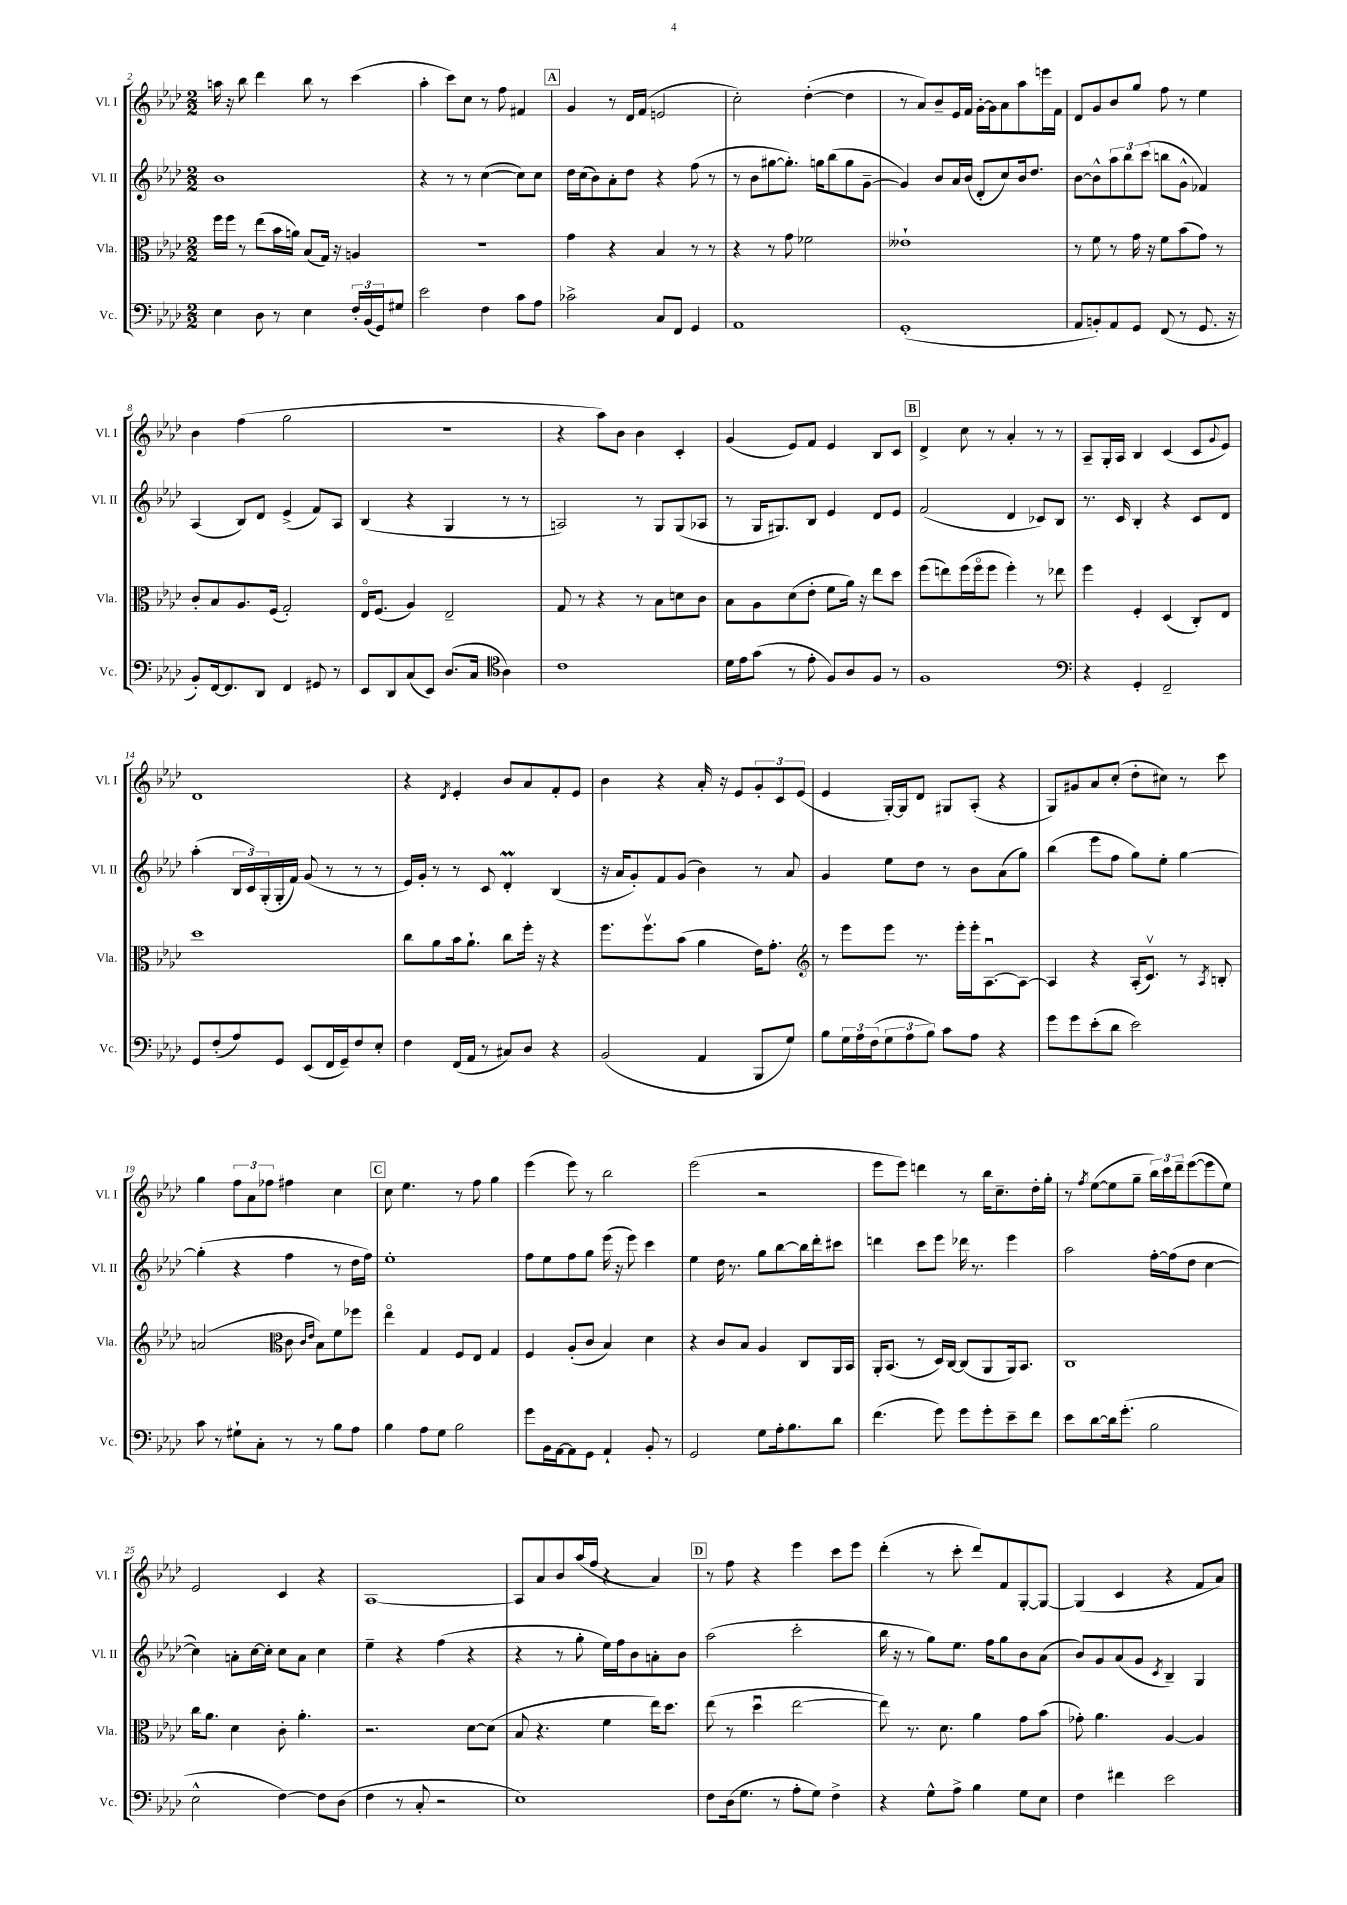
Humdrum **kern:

**kern	**kern	**kern	**kern
*part4	*part3	*part2	*part1
*staff4	*staff3	*staff2	*staff1
*I"Vc.	*I"Vla.	*I"Vl. II	*I"Vl. I
*I'Vc.	*I'Vla.	*I'Vl. II	*I'Vl. I
*clefF4	*clefC3	*clefG2	*clefG2
*k[b-e-a-d-]	*k[b-e-a-d-]	*k[b-e-a-d-]	*k[b-e-a-d-]
*M2/2	*M2/2	*M2/2	*M2/2
=2	=2	=2	=2
4E-\	16ff\LL	1b-	16aan\
.	16ff\JJ	.	16r
.	8r	.	8bb-\
8D-\	(8ee-\L	.	4ddd-\
8r	16b-\L	.	.
.	16an\JJ)	.	.
4E-\	(8B-/L	.	8bb-\
.	16G/Jk)	.	8r
.	16r	.	.
24F'/LL	4An/	.	(4ccc\
(24BB-/	.	.	.
24GG/J)	.	.	.
8G#X/J	.	.	.
=3	=3	=3	=3
2e-\	1r	4r	4aa-'\
.	.	8r	8ccc\L)
.	.	8r	8cc\J
4F\	.	([4cc\	8r
.	.	.	8ff\
8c\L	.	8cc\L])	4f#X/
8A-\J	.	8cc\J	.
!!LO:REH:place=s1:t=A
=4	=4	=4	=4
2c-X^\	4g\	16dd-\LL	4g/
.	.	(16cc\J	.
.	.	8b-\)	.
.	4r	8a-'\	8r
.	.	8dd-\J	16d-/LL
.	.	.	(16f/JJ
8C/L	4B-/	4r	2en/
8FF/J	.	.	.
4GG/	8r	(8ff\	.
.	8r	8r	.
=5	=5	=5	=5
1AA-	4r	8r	2cc'\)
.	.	8b-\L	.
.	8r	[8gg#X\	.
.	8g\	8.gg#'\J])	.
.	2f-X\	.	([4dd-'\
.	.	16ggn\KL	.
.	.	(8bb-\	.
.	.	8gg\	4dd-\]
.	.	[8g~\J	.
=6	=6	=6	=6
(1GG'	1e--X`	4g/])	8r
.	.	.	8a-/L)
.	.	8b-/L	8b-~/
.	.	16a-/L	16e-/L
.	.	(16b-/JJ	16f/JJ
.	.	8d-'/L	[16g'\LL
.	.	.	16g\J]
.	.	8cc/)	8a-\
.	.	16b-/k	8aa-\
.	.	8.dd-/J	.
.	.	.	16eeen\L
.	.	.	16f\JJ
=7	=7	=7	=7
8AA-/L	8r	[8b-\L	8d-/L
8BBn'/)	8f\	8b-^^\]	8g/
8AA-/	8r	12aa-\	8b-/
.	.	12bb-\	.
8GG/J	16g\	.	8gg/J
.	.	(12ccc\J	.
.	16r	.	.
(8FF/	8f\L	8bbn\L	8ff\
8r	(8b-\	8g^^\J	8r
8.GG/	8g\J)	4f-X/)	4ee-\
.	8r	.	.
16r	.	.	.
!!LO:LB:g=z
=8	=8	=8	=8
8BB-'/L)	8c'/L	(4A-/	4b-\
[16FF/k	8B-/	.	.
8.FF/]	.	.	.
.	8.A-/	8B-/L)	(4ff\
8DD-/J	.	8d-/J	.
.	(16F/Jk	.	.
4FF/	2G'/)	(4e-^/	2gg\
8GG#X/	.	8f/L)	.
8r	.	8A-/J	.
=9	=9	=9	=9
8EE-/L	16E-/KL	(4B-/	1r
.	(8.F/J	.	.
8DD-/	.	.	.
(8C/	4A-/)	4r	.
8EE-/J)	.	.	.
(8.D-/L	2E-~/	4G/	.
16C/Jk	.	.	.
*clefC4	*	*	*
4A-\)	.	8r	.
.	.	8r	.
=10	=10	=10	=10
1c	8G/	2An/)	4r
.	8r	.	.
.	4r	.	8aa-\L)
.	.	.	8b-\J
.	8r	8r	4b-\
.	8B-\L	8G/L	.
.	8dn\	(8G/	4c'/
.	8c\J	8A-X/J	.
=11	=11	=11	=11
16d-\LL	8B-\L	8r	(4g/
16e-\J	.	.	.
(8g\J	8A-\	16G/KL	.
.	.	8.G#X/)	.
8r	(8d-\	.	8e-/L)
8e-'\	8e-'\J	8B-/J	8f/J
8F/L)	8f\L	4e-/	4e-/
8A-/	16a-\Jk)	.	.
.	16r	.	.
8F/J	8ee-\L	8d-/L	8B-/L
8r	8dd-\J	8e-/J	8c/J
!!LO:REH:place=s1:t=B
=12	=12	=12	=12
1F	(8ff\L	(2f/	4d-^/
.	8een\)	.	.
.	(16ff\L	.	8cc\
.	16ff\J	.	.
.	8ff\J	.	8r
.	4ff'\)	4d-/	4a-'/
.	8r	8c-X/L)	8r
.	8ee-X\	8B-/J	8r
=13	=13	=13	=13
*clefF4	*	*	*
4r	4ff\	8.r	8A-~/L
.	.	.	16G'/L
.	.	16c/	16A-/JJ
4GG'/	4F'/	4B-'/	4B-/
2FF~/	(4D-/	4r	(4c/
.	8C'/L)	8c/L	8c/L
.	.	.	8qqg/
.	8E-/J	8d-/J	8e-/J)
!!LO:LB:g=z
=14	=14	=14	=14
8GG/L	1dd-	(4aa-'\	1d-
(8F'/	.	.	.
8A-/)	.	24B-/LL	.
.	.	24c/)	.
.	.	(24G'/	.
8GG/J	.	16G'/	.
.	.	16f/JJ)	.
(8EE-/L	.	(8g/	.
16FF/L	.	8r	.
16GG~/J)	.	.	.
8F/	.	8r	.
8E-'/J	.	8r	.
=15	=15	=15	=15
4F\	8cc\L	16e-/LL)	4r
.	.	16g'/JJ	.
.	8a-\	8r	.
.	.	.	8qd-/
(16FF/LL	16b-\k	8r	4e-'/
16AA-/JJ	8.a-`\J	.	.
8r	.	8c/	.
8C#X/L)	8cc\L	4d-M'/	8b-/L
8D-/J	16ff'\Jk	.	8a-/
.	16r	.	.
4r	4r	(4B-/	8f'/
.	.	.	8e-/J
=16	=16	=16	=16
(2BB-/	8.ff\L	16r	4b-\
.	.	16a-/KL	.
.	.	8g'/)	.
.	8.ffv\	.	.
.	.	8f/	4r
.	(8b-\J	(8g/J	.
4AA-/	4a-\	4b-\)	16a-'/
.	.	.	16r
.	.	.	8e-/L
8BBB-/L	16e-\KL)	8r	12g'/
.	8.g'\J	.	.
.	.	.	12c/
8G/J)	.	8a-/	.
.	.	.	(12e-/J
=17	=17	=17	=17
*	*clefG2	*	*
8B-\L	8r	4g/	4e-/
24G\L	8eee-\L	.	.
24A-\	.	.	.
(24F\J	.	.	.
12G\	8eee-\J	8ee-\L	[16G'/LL)
.	.	.	16G/J]
12A-\	.	.	.
.	8.r	8dd-\J	8d-/J
12B-\J)	.	.	.
8c\L	.	8r	8G#X/L
.	16eee-'\LL	.	.
8A-\J	16eee-'\J	8b-\L	(8A-'/J
.	[8.A-u\	.	.
4r	.	(8a-\	4r
.	8A-\J_	8gg\J)	.
=18	=18	=18	=18
8g\L	4A-/]	(4bb-\	8G/L)
8g\	.	.	8g#X/
(8e-'\	4r	8eee-\L	8a-/
8d-\J	.	8ff\J	(8cc'/J
2e-\)	(16A-'/KL	8gg\L)	8dd-'\L
.	8.cv/J)	.	.
.	.	8ee-'\J	8cc#X\J)
.	8r	[4gg\	8r
.	8qA-/	.	.
.	8Bn'/	.	8ccc\
!!LO:LB:g=z
=19	=19	=19	=19
8c\	(2an/	(4gg'\]	4gg\
8r	.	.	.
8G#X`\L	.	4r	12ff\L
.	.	.	12a-\
8C'\J	.	.	.
.	.	.	12ff-X\J
*	*clefC3	*	*
8r	8c\	4ff\	4ff#X\
.	16qqc/LL	.	.
.	16qqe-/JJ	.	.
8r	8B-\L)	.	.
8B-\L	8f\	8r	4cc\
8A-\J	8ff-X\J	16dd-\LL	.
.	.	16ff\JJ)	.
!!LO:REH:place=s1:t=C
=20	=20	=20	=20
4B-\	4ee-\	1ee-'	8cc\
.	.	.	4.ee-\
8A-\L	4G/	.	.
8G\J	.	.	.
2B-\	8F/L	.	8r
.	8E-/J	.	8ff\
.	4G/	.	4gg\
=21	=21	=21	=21
8g\L	4F/	8ff\L	(4eee-\
16BB-\L	.	8ee-\	.
[16AA-\J	.	.	.
8AA-\]	(8A-'/L	8ff\	8eee-\)
8GG\J	8c/J	8gg\J	8r
4AA-`/	4B-/)	(16eee-\	2bb-\
.	.	16r	.
.	.	8eee-\)	.
8BB-'/	4d-\	4ccc\	.
8r	.	.	.
=22	=22	=22	=22
2GG/	4r	4ee-\	(2eee-\
.	8c/L	16dd-\	.
.	.	8.r	.
.	8B-/J	.	.
8G\L	4A-/	8gg\L	2r
16A-'\k	.	[8bb-\	.
8.B-\	.	.	.
.	8C/L	16bb-\L]	.
.	.	16ddd-'\J	.
8d-\J	16AA-/L	8ccc#X\J	.
.	16BB-/JJ	.	.
=23	=23	=23	=23
(4.f\	16AA-'/KL	4dddn\	8eee-\L
.	(8.BB-/J	.	.
.	.	.	8eee-\J)
.	8r	8ccc\L	4dddn\
8g\)	16D-/LL)	8eee-\J	.
.	[16C/JJ	.	.
8g\L	(8C/L]	16ddd-X\	8r
.	.	8.r	.
8g'\	8AA-/	.	16bb-\KL
.	.	.	8.cc~\
8e-~\	16AA-/k)	4eee-\	.
.	8.BB-/J	.	.
8f\J	.	.	16dd-'\L
.	.	.	16gg'\JJ
=24	=24	=24	=24
8e-\L	1C	2aa-\	8r
.	.	.	8qff/
[8d-\	.	.	([8ee-\L
16d-\k]	.	.	8ee-\]
(8.g'\J	.	.	.
.	.	.	8gg~\J
2B-\	.	[16ff'\LL	24bb-\LL)
.	.	.	24ccc\
.	.	(16ff\J]	.
.	.	.	24ddd-~\J
.	.	8dd-\J	([8eee-\
.	.	[4cc\	8eee-\]
.	.	.	8ee-\J)
!!LO:LB:g=z
=25	=25	=25	=25
2E-^^\	16cc\KL	4cc\])	2e-/
.	8.a-\J	.	.
.	4d-\	8an'\L	.
.	.	[16cc\L	.
.	.	16cc'\JJ]	.
[4F\)	8c'\	8cc\L	4c/
.	4.a-'\	8a\J	.
8F\L]	.	4cc\	4r
(8D-\J	.	.	.
=26	=26	=26	=26
4F\	2.r	4ee-~\	[1A-
8r	.	4r	.
8C'/	.	.	.
2r	.	(4ff\	.
.	[8d-\L	4r	.
.	(8d-\J]	.	.
=27	=27	=27	=27
1E-)	8B-/	4r	8A-/L]
.	4.r	.	8a-/
.	.	8r	8b-/
.	.	8gg'\	(16aa-/L
.	.	.	16ff/JJ
.	4f\	16ee-\LL)	4r
.	.	16ff\J	.
.	.	8b-\	.
.	16ee-\KL)	8an'\	4a-/)
.	8.dd-\J	.	.
.	.	8b-\J	.
!!LO:REH:place=s1:t=D
=28	=28	=28	=28
8F\L	(8ee-\	(2aa-\	8r
(16D-\k	8r	.	8ff\
8.G\J	.	.	.
.	4dd-u\	.	4r
8r	.	.	.
8A-'\L	[2ee-\	2ccc'\	4eee-\
8G\J)	.	.	.
4F^\	.	.	8ccc\L
.	.	.	8eee-\J
=29	=29	=29	=29
4r	8ee-\])	16bb-\	(4ddd-'\
.	.	16r	.
.	8.r	8r	.
8G^^\L	.	8gg\L)	8r
.	8.d-\	.	.
8A-^\J	.	8.ee-\J	8ccc'\
4B-\	4a-\	.	8ddd-/L)
.	.	16ff\KL	.
.	.	8gg\	8f/
8G\L	8g\L	8b-\	[8G'/
8E-\J	(8b-\J	(8a-\J	8G/J_
=30	=30	=30	=30
4F\	8g-X'\)	8b-/L)	(4G/]
.	4.a-\	8g/	.
4f#X\	.	(8a-/	4c/
.	.	8g/J	.
.	.	8qc/	.
2e-\	[4A-/	4B-~/)	4r
.	4A-/]	4G/	8f/L
.	.	.	8a-/J)
==	==	==	==
*-	*-	*-	*-
